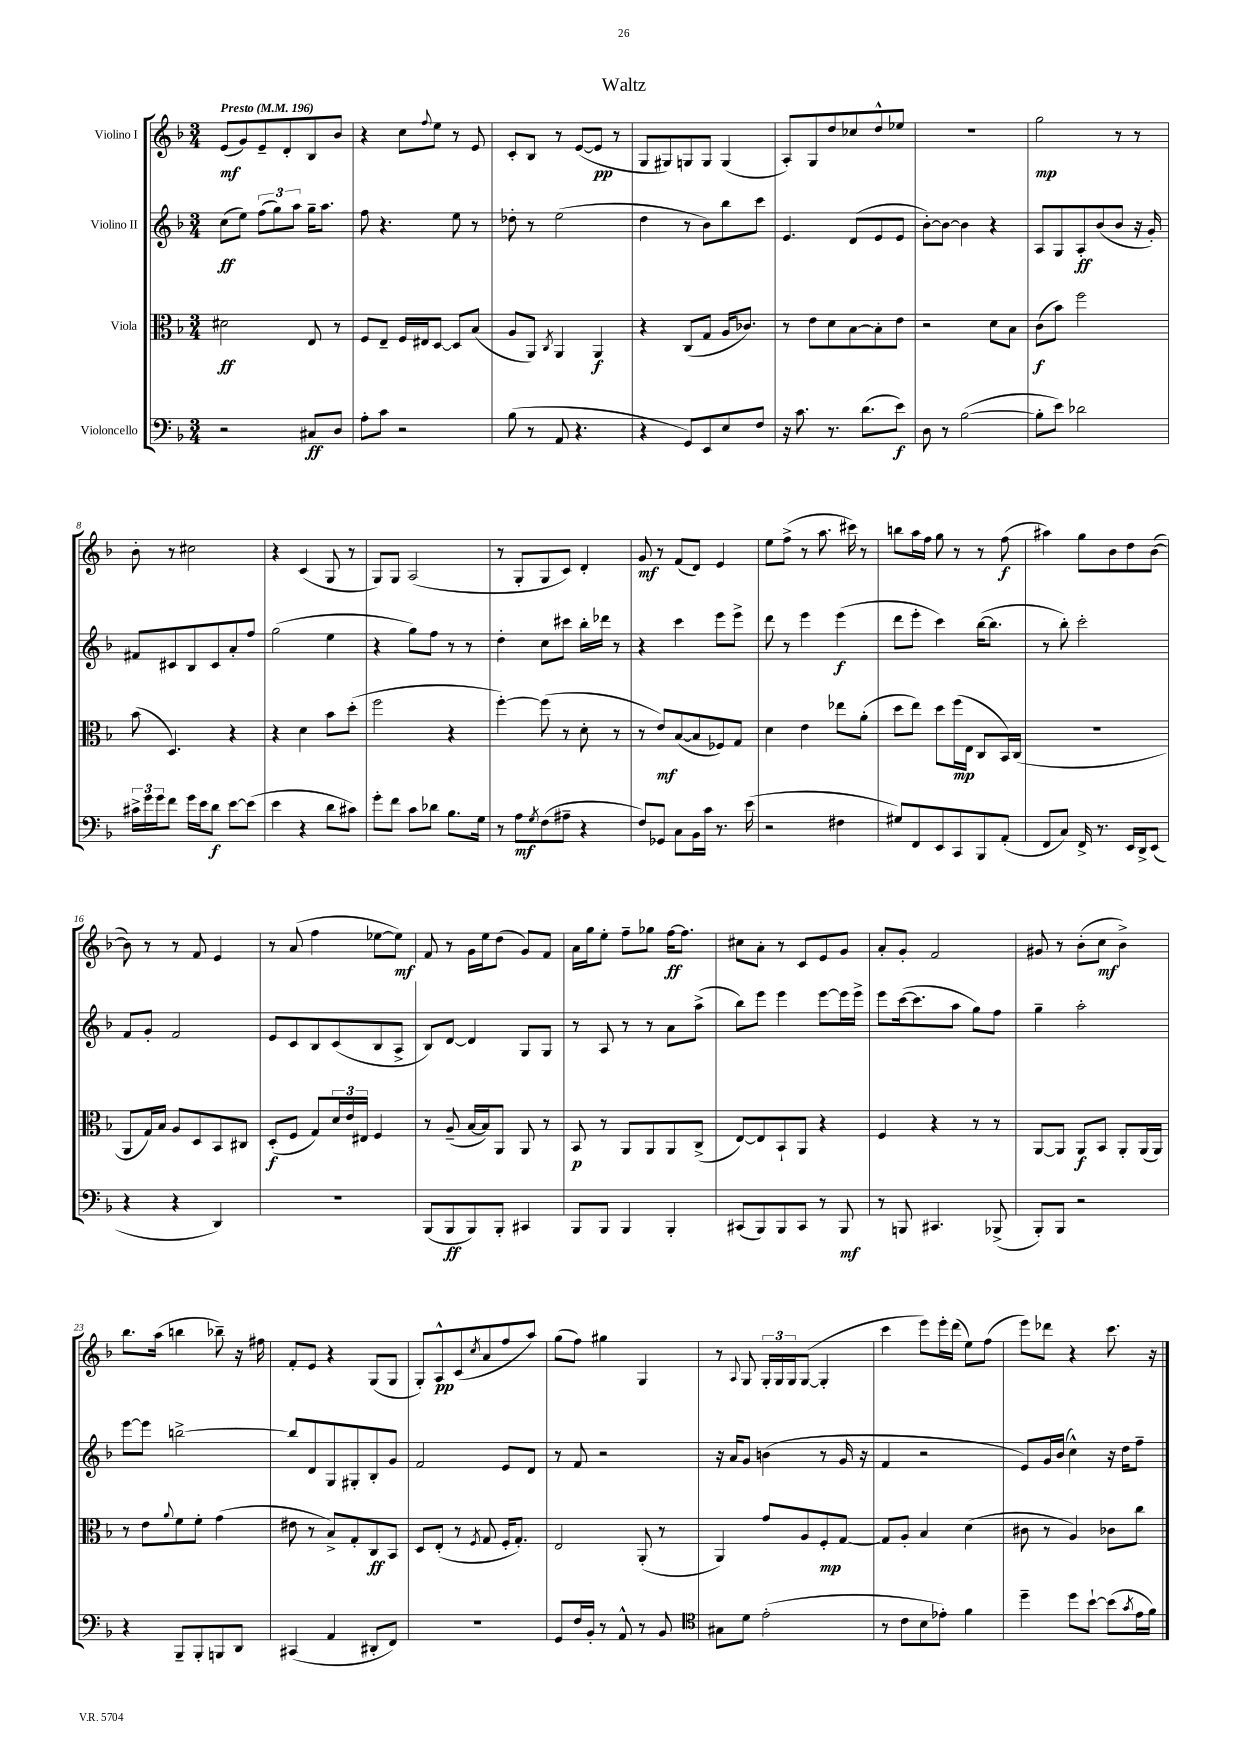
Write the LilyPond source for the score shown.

\header { title = "Waltz" }
<<
\new StaffGroup <<
\new Staff = "s0" \with { instrumentName = "Violino I" } {
    \clef treble \key f \major \numericTimeSignature \time 3/4 \tempo "Presto" 4 = 196
    e'8\mf( g'8) e'8-- d'8-. bes8 bes'8 |
    r4 c''8 \appoggiatura { f''8 } e''8 r8 e'8 |
    c'8-. bes8 r8 e'8~( e'8\pp r8 |
    g8 gis8) g8 g8 g4( |
    a8-.) g8 d''8 ces''8 d''8-^ ees''8 |
    R2. |
    g''2\mp r8 r8 |
    bes'8-. r8 cis''2 |
    r4 c'4( g8 r8 |
    g8) g8 a2( |
    r8 g8-. g8 c'8) d'4-. |
    g'8\mf r8 f'8( d'8) e'4 |
    e''8 f''8->( r8 a''8. cis'''16) r8 |
    b''8 a''16 f''16 g''8 r8 r8 f''8\f( |
    ais''4) g''8 bes'8 d''8 bes'8~( |
    bes'8) r8 r8 f'8 e'4 |
    r8 a'8( f''4 ees''8~ ees''8\mf) |
    f'8 r8 g'16 e''16 d''8( g'8) f'8 |
    a'16 g''16 e''8-. f''8-- ges''8 f''16~\ff f''8. |
    cis''8 a'8-. r8 c'8 e'8 g'8 |
    a'8-. g'8-. f'2 |
    gis'8 r8 bes'8-.( c''8\mf bes'4->) |
    bes''8. a''16( b''4 bes''8--) r16 fis''16 |
    f'8-. e'8 r4 g8( g8 |
    g8-.) a8-^\pp c'8( \acciaccatura { c''8 } a'8 f''8 a''8) |
    g''8( f''8) gis''4 g4 |
    r8 \appoggiatura { a8 } g8 \tuplet 3/2 { g16-. g16 g16 } g8~( g4-. |
    c'''4 e'''8) e'''16-. d'''16( e''8) f''8( |
    e'''8) des'''8 r4 c'''8. r16 \bar "|." |
}
\new Staff = "s1" \with { instrumentName = "Violino II" } {
    \clef treble \key f \major \numericTimeSignature \time 3/4
    c''8\ff( e''8) \tuplet 3/2 { f''8( g''8) a''8 } g''16-- a''8. |
    f''8 r4. e''8 r8 |
    des''8-. r8 e''2( |
    d''4 r8 bes'8) bes''8 c'''8 |
    e'4. d'8( e'8 e'8 |
    bes'8~-.) bes'8~ bes'4 r4 |
    a8 g8 a8-.\ff bes'8( bes'8 r16 g'16-.) |
    fis'8 cis'8 bes8 cis'8 a'8-. f''8 |
    g''2( e''4 |
    r4 g''8) f''8 r8 r8 |
    d''4-. c''8 cis'''8 bes''16-. des'''16 r8 |
    r4 c'''4 e'''8 e'''8-> |
    d'''8 r8 e'''4 e'''4\f( |
    d'''8 e'''8-. c'''4) bes''16~( bes''8. |
    r8 bes''8-.) c'''2-. |
    f'8 g'8-. f'2 |
    e'8 c'8 bes8 c'8( bes8 a8-> |
    bes8) d'8~ d'4 g8 g8 |
    r8 a8 r8 r8 a'8 a''8->( |
    bes''8) e'''8 e'''4 e'''8~ e'''16 e'''16-> |
    e'''8 c'''16~( c'''8. a''8 g''8) f''8 |
    g''4-- a''2-. |
    e'''8~ e'''8 b''2~-> |
    b''8 d'8 g8 gis8-. bes8-. g'8 |
    f'2 e'8 d'8 |
    r8 f'8 r2 |
    r16 a'16 g'8 b'4( r8 g'16 r16 |
    f'4 r2 |
    e'8) g'16 bes'16( c''4-^) r16 d''16 f''8-- \bar "|." |
}
\new Staff = "s2" \with { instrumentName = "Viola" } {
    \clef alto \key f \major \numericTimeSignature \time 3/4
    dis'2\ff e8 r8 |
    f8 e8-- f16 eis16 d8~ d8 bes8( |
    a8 a,8) \acciaccatura { c8 } a,4 a,4\f |
    r4 c8( g8 a16 ces'8.) |
    r8 e'8 d'8 bes8~ bes8-. e'8 |
    r2 d'8 bes8 |
    c'8\f( bes'8) f''2 |
    bes'8( d4.) r4 |
    r4 d'4 bes'8 d''8-.( |
    f''2 r4 |
    f''4~-.) f''8( r8 d'8-. r8 |
    r8 e'8\mf) bes8~( bes8 fes8) g8 |
    d'4 e'4 ees''8 a'8-.( |
    d''8 e''8) d''8 f''16\mp( e16 c8 bes,16) c16( |
    R2. |
    a,8 g16) bes16 a8 d8 bes,8 cis8 |
    d8-.\f( f8 g8) \tuplet 3/2 { d'16 e'16 eis16 } f4 |
    r8 a8--( bes16~ bes16) a,8 a,8 r8 |
    bes,8\p r8 a,8 a,8 a,8 c8->( |
    e8~) e8 bes,8-! a,8 r4 |
    f4 r4 r8 r8 |
    a,8~ a,8 a,8\f bes,8 a,8-. a,16( a,16) |
    r8 e'8 \appoggiatura { a'8 } f'8 f'8-. g'4( |
    eis'8 r8 bes8->) g8-. c8\ff bes,8 |
    d8 e8-.( r8 \acciaccatura { f8 } g8 f16-. g8.-.) |
    e2 a,8-.( r8 |
    a,4) g'8 a8 f8-.\mp g8~ |
    g8 a8-. bes4 d'4( |
    cis'8 r8 a4) ces'8 c''8 \bar "|." |
}
\new Staff = "s3" \with { instrumentName = "Violoncello" } {
    \clef bass \key f \major \numericTimeSignature \time 3/4
    r2 cis8\ff d8 |
    a8-. c'8 r2 |
    bes8( r8 a,8 r4. |
    r4 g,8) e,8 e8 f8 |
    r16 c'8. r8. d'8.( e'8\f) |
    d8 r8 bes2~( |
    bes8-. e'8) des'2 |
    \tuplet 3/2 { cis'16-> g'16 g'16 } f'8 g'16 e'16 d'8\f e'8~ e'8( |
    e'4 r4 d'8 cis'8) |
    g'8-. f'8 c'8 des'8 bes8. g16 |
    r8 a8\mf \acciaccatura { g8 } f8( ais8-- r4 |
    f8) ges,8 c8 bes,16 c'16 r8. e'16( |
    r2 fis4 |
    gis8) f,8 e,8 c,8 bes,,8 a,8-.( |
    f,8 c8) f,16-> r8. e,16 d,16-> e,8( |
    r4 r4 d,4) |
    R2. |
    bes,,8( bes,,8\ff bes,,8) bes,,8-. cis,4 |
    bes,,8 bes,,8 bes,,4 bes,,4-. |
    cis,8( bes,,8) bes,,8 cis,8 r8 bes,,8\mf |
    r8 b,,8 cis,4. bes,,8->( |
    bes,,8-.) bes,,8 r2 |
    r4 bes,,8-- bes,,8-. b,,8 d,8 |
    cis,4( a,4 dis,8-. f,8) |
    R2. |
    g,8 f16 bes,16-. r8 a,8-^ r8 bes,8 |
    \clef tenor gis8 d'8 e'2-.( |
    r8 c'8 bes8 ees'8-.) f'4 |
    d''4-- d''8 bes'8~-! bes'8( \acciaccatura { g'8 } e'16 f'16) \bar "|." |
}
>>
>>
